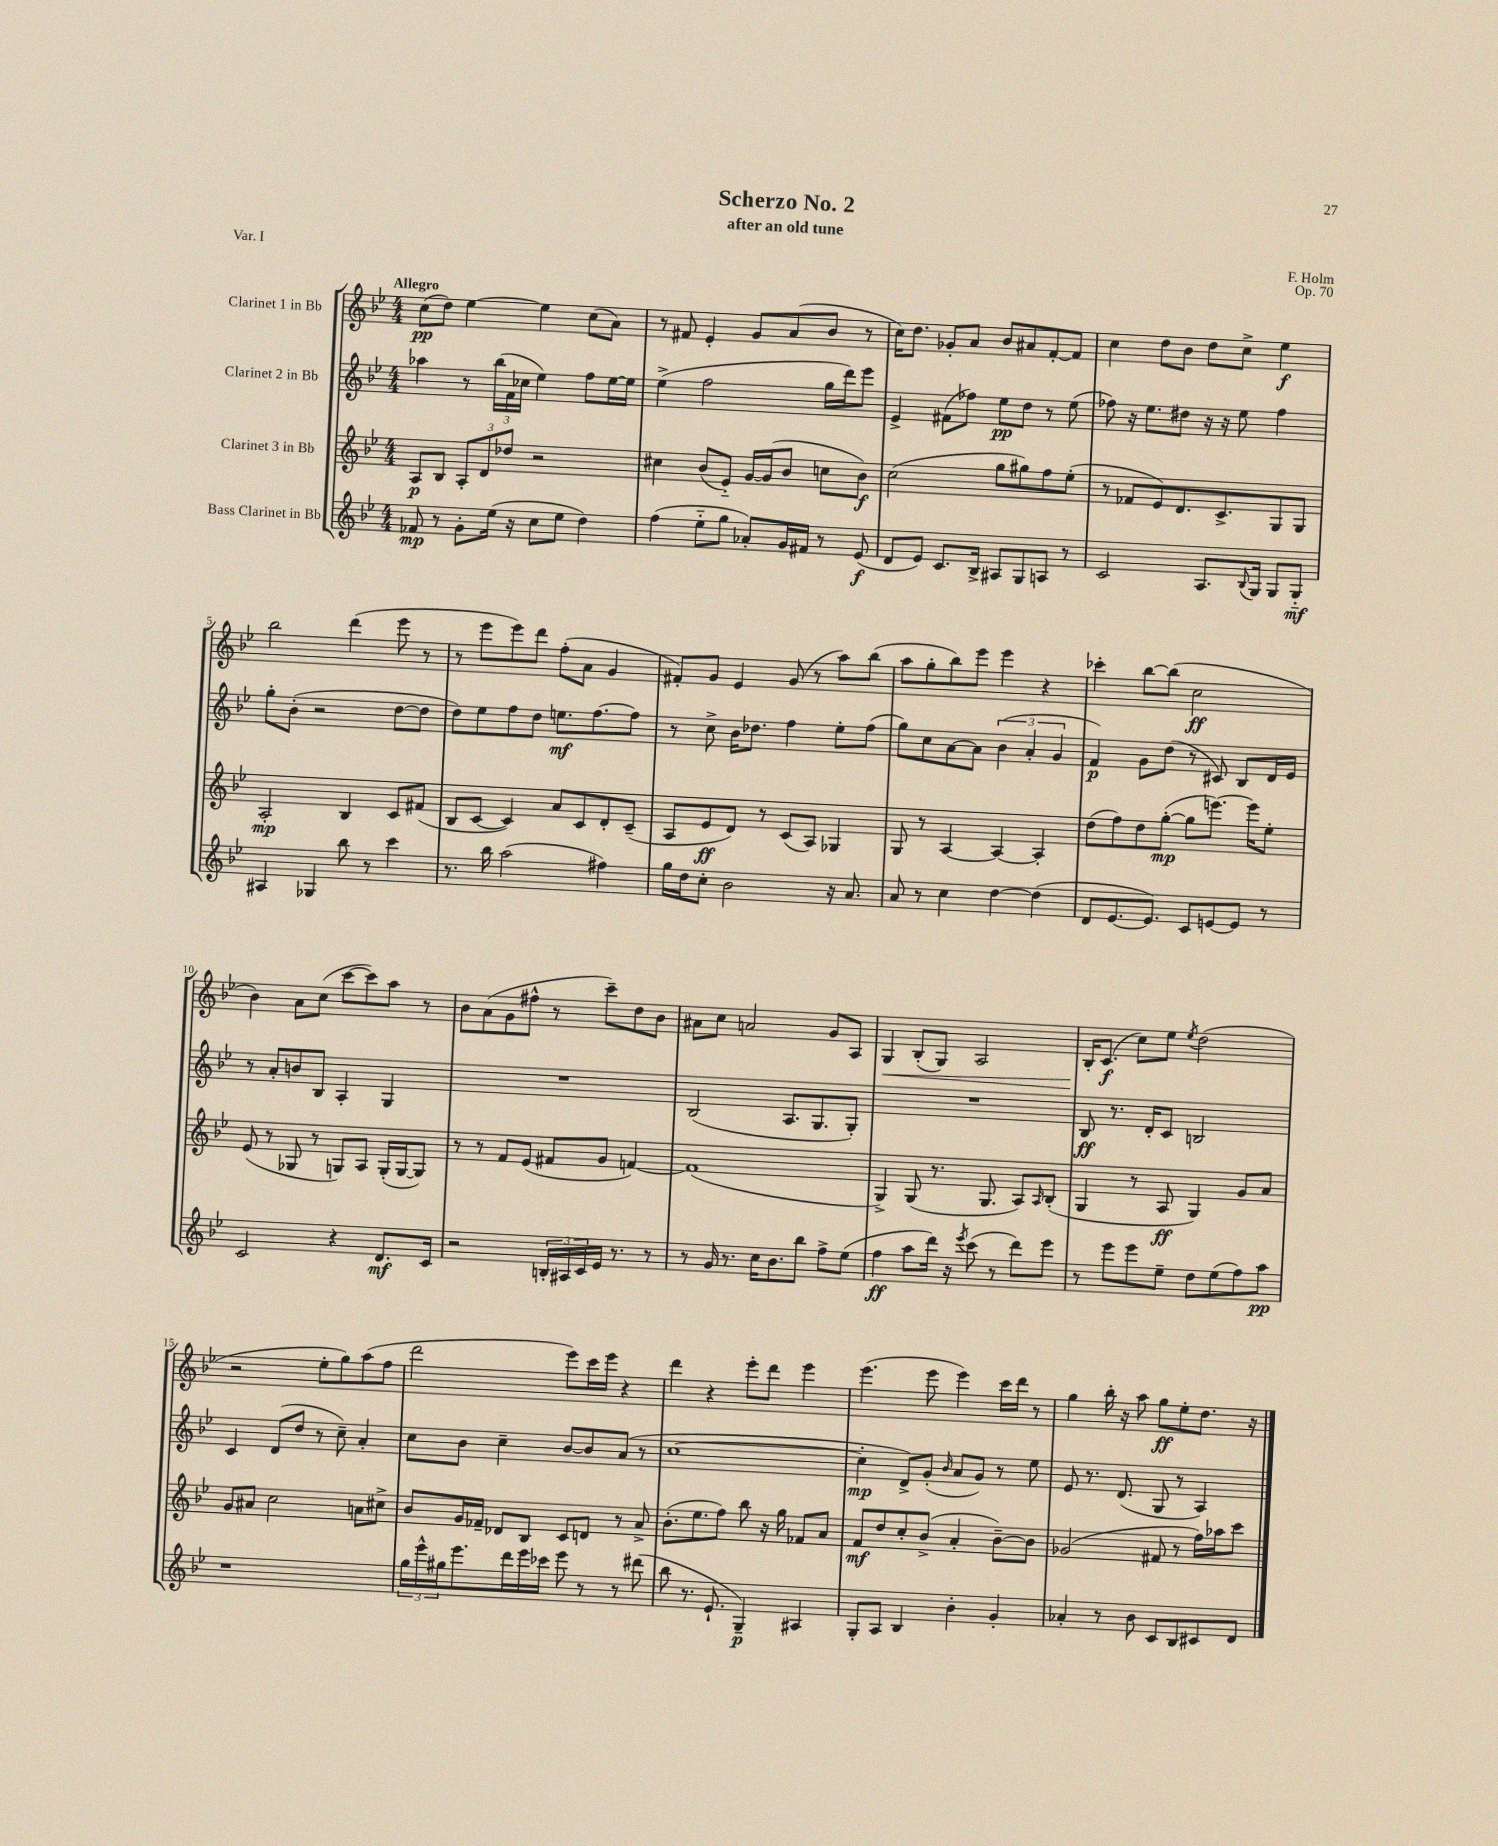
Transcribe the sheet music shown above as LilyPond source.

\header { title = "Scherzo No. 2" composer = "F. Holm" subtitle = "after an old tune" opus = "Op. 70" piece = "Var. I" }
<<
\new StaffGroup <<
\new Staff = "s0" \with { instrumentName = "Clarinet 1 in Bb" } {
    \clef treble \key bes \major \numericTimeSignature \time 4/4 \tempo "Allegro"
    c''8\pp( d''8) ees''4~ ees''4 c''8( a'8) |
    r8 fis'8 ees'4-. g'8 a'8( bes'8 r8 |
    c''16) d''8. ges'8-. a'8 bes'8 ais'8 f'8~-. f'8 |
    c''4 d''8 bes'8 d''8 c''8-> ees''4\f |
    bes''2 d'''4( ees'''8 r8 |
    r8 ees'''8 ees'''8) d'''8 f''8-.( a'8 g'4 |
    fis'8-.) g'8 ees'4 g'8( r8 a''8) bes''8( |
    a''8 g''8-. bes''8) ees'''8 ees'''4 r4 |
    ces'''4-. bes''8~ bes''8( c''2\ff |
    bes'4) a'8 c''8( c'''8~ c'''8) a''8 r8 |
    bes'8 a'8( g'8 fis''8-^ r8 c'''8--) d''8 bes'8 |
    ais'8 c''8 a'2 g'8 a8 |
    g4\< bes8-.( g8) a2 |
    bes16-.\! c'8.\f( c''8) ees''8 \acciaccatura { ees''8 } d''2( |
    r2 ees''8-. g''8) a''8( f''8 |
    d'''2 ees'''8) c'''16 ees'''16 r4 |
    d'''4 r4 ees'''8-. d'''8 ees'''4 |
    ees'''4.( ees'''8 ees'''4) c'''16 d'''16 r8 |
    g''4 bes''16-. r16 a''8 g''8\ff ees''8-. d''8. r16 \bar "|." |
}
\new Staff = "s1" \with { instrumentName = "Clarinet 2 in Bb" } {
    \clef treble \key bes \major \numericTimeSignature \time 4/4
    aes''4 r8 \tuplet 3/2 { bes''16( f'16 ces''16 } ees''4) f''8 ees''16~ ees''16 |
    ees''4->( f''2 g''16 d'''16) ees'''8 |
    ees'4-> fis'8( fes''8) ees''8\pp d''8 r8 ees''8( |
    fes''8) r16 ees''8. dis''8 r16 r16 ees''8 fes''4 |
    g''8-. bes'8-.( r2 d''8~ d''8 |
    d''8) ees''8 f''8 d''8 e''8.\mf f''8.~ f''8 |
    r8 c''8-> bes'16 des''8. f''4 ees''8-. f''8( |
    g''8) c''8 a'8~ a'8 \tuplet 3/2 { bes'4( a'4-. g'4 } |
    f'4\p) g'8 d''8( r8 cis'8) bes8 d'16 ees'16 |
    r8 a'8-. b'8 bes8 a4-. g4 |
    R1 |
    bes2( a8. g8. g8-.) |
    R1 |
    bes8\ff r8. d'16-. c'8 b2 |
    c'4 d'8( d''8 r8 c''8--) a'4-. |
    c''8 bes'8 c''4-- bes'8~ bes'8 a'8( r8 |
    c''1~ |
    c''4-.\mp d'8->) g'8-.( \grace { bes'16 } a'8 g'8) r8 ees''8 |
    ees'8 r8. d'8.( g8 r8 a4) \bar "|." |
}
\new Staff = "s2" \with { instrumentName = "Clarinet 3 in Bb" } {
    \clef treble \key bes \major \numericTimeSignature \time 4/4
    a8\p bes8 \tuplet 3/2 { a8-. d'8 des''8 } r2 |
    cis''4 bes'8( ees'8-_) g'16~ g'16( bes'8 c''8 bes'8\f) |
    c''2( g''8 gis''8) f''8 ees''8-.( |
    r8 fes'8 ees'8) d'8. c'8.-> g8 g8 |
    a2-.\mp bes4 c'8 fis'8( |
    bes8 c'8~ c'4) a'8 c'8 d'8-. c'8--( |
    a8 ees'8\ff d'8) r8 c'8( a8) ges4 |
    g8 r8 a4~ a4~ a4-. |
    d''8( f''8) d''8 g''8~-.\mp( g''8 e'''8.~) e'''16 ees''8-. |
    ees'8( r8 ges8 r8 g8) a8 g16-.( g16~ g8) |
    r8 r8 f'8 ees'8( fis'8 g'8 f'4~) |
    f'1( |
    g4->) g8( r8. g8. a8) \grace { a16 } bes8-.( |
    g4 r8 a8\ff g4) g'8 a'8 |
    g'8 ais'8 c''2 a'8 cis''8-> |
    bes'8 g'16 fes'16-- des'8 bes8 c'8 d'8 r8 a'8-> |
    bes'8.-.( ees''8. f''8) bes''8 r16 g''16 fes'8 a'8 |
    f'8\mf d''8 c''8-. bes'8->( a'4-. bes'8~--) bes'8 |
    ges'2( fis'8 r8 f''16) aes''16 c'''8 \bar "|." |
}
\new Staff = "s3" \with { instrumentName = "Bass Clarinet in Bb" } {
    \clef treble \key bes \major \numericTimeSignature \time 4/4
    fes'8\mp r8 g'8-. ees''16( r16 c''8 ees''8 d''4) |
    f''4( ees''8-_ g''8 aes'8-.) g'16 fis'16 r8 ees'8\f( |
    d'8 ees'8) c'8. bes16-> ais8 g8 a8 r8 |
    c'2 a8. \appoggiatura { bes8 } g16 g8 g8-_\mf |
    ais4 ges4 bes''8 r8 c'''4 |
    r8. bes''16 a''2( fis''4) |
    g''16 d''16 c''8-. bes'2 r16 a'8. |
    a'8 r8 c''4 d''4~ d''4( |
    d'8 ees'8.~ ees'8.) c'8 e'8~ e'8 r8 |
    c'2 r4 d'8.\mf c'16 |
    r2 \tuplet 3/2 { b16-. ais16 c'16 } ees'16 r8. r8 |
    r8 g'16 r8. c''16 bes'8. bes''8 f''8-> ees''8( |
    f''4\ff a''8 d'''16) r16 \acciaccatura { ees'''8 } c'''8( r8 d'''8) ees'''8 |
    r8 ees'''8 ees'''8 ees''8-- d''8 ees''8( f''8) a''8\pp |
    r1 |
    \tuplet 3/2 { g''16 ees'''16-^ gis''16 } ees'''8. d'''16 ees'''16 ces'''16 ees'''8 r8 r8 dis'''8( |
    bes''8 r8. ees'8.-! g4--\p) ais4 |
    g8-. a8 bes4 bes'4-. g'4-. |
    aes'4-. r8 bes'8 c'8 bes8 cis'8 d'8 \bar "|." |
}
>>
>>
